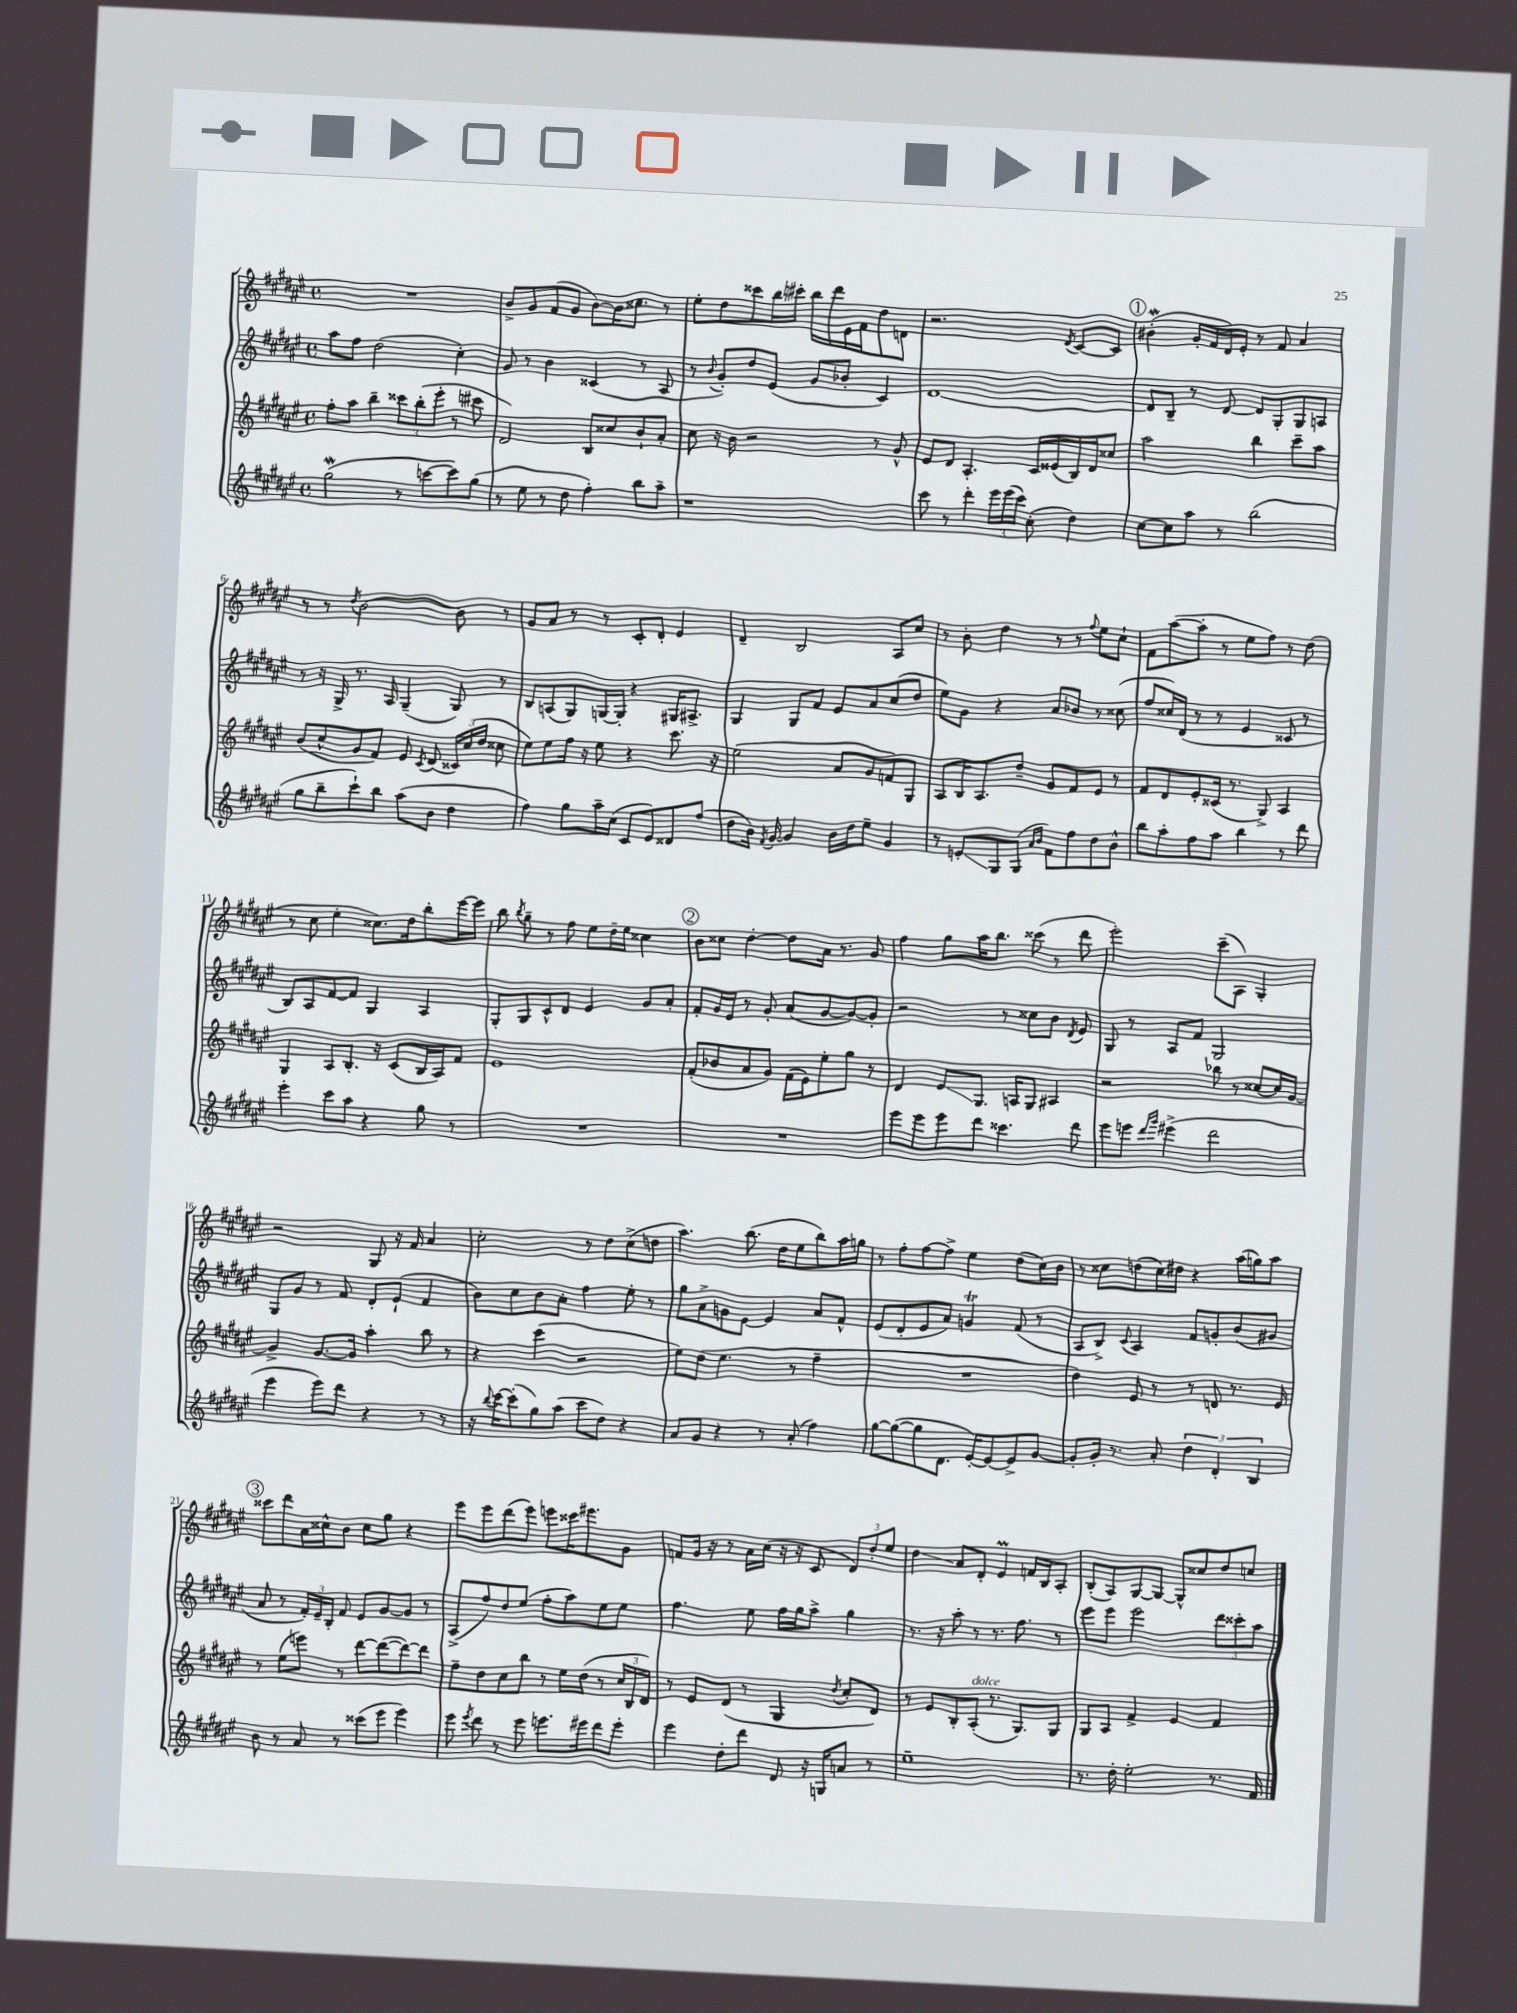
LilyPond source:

<<
\new StaffGroup <<
\new Staff = "s0" {
    \clef treble \key fis \major \defaultTimeSignature \time 4/4
    \autoBeamOff R1 |
    b'8[-> gis'8 fis'8( gis'8] b'8[~) b'16 cisis''8.] r8 |
    eis''8[-. dis''8 cisis'''8 b''16 cis'''16]-. b''16[ dis'''16 eis'16 fis'16 dis''8 d'8] |
    r2. \acciaccatura { dis'8 } cis'8[~ cis'8] |
    \mark \markup { \circle "1" } bis'4-.\mordent( gis'16[-. fis'16 dis'16) eis'16]-. r8 fis'8 ais'4 |
    r8 r8 \acciaccatura { dis''8 } b'2~ b'8 r8 |
    gis'8[ ais'8] r8 r8 cis'8[-. dis'8]-. eis'4 |
    dis'4-- b2 ais8[ cis''8] |
    r8 b'8-. dis''4 r8 r8 \appoggiatura { fis''8 } eis''8[ cis''8]-! |
    fis'8[ ais''8~( ais''8]-. r8 eis''8[ fis''8]) r8 dis''8( |
    r8 cis''8 eis''4-. cisis''8.[) dis''16 b''8-. eis'''16~ eis'''16] |
    b''8 \acciaccatura { b''8 } gis''8-- r8 fis''8 eis''8[ dis''16-- eis''16] cisis''4 |
    \mark \markup { \circle "2" } b'8[ cisis''8] dis''4~-. dis''8[ ais'16] r8. gis'8 |
    fis''4 gis''8[ ais''16 b''8.] cisis'''8( r8 dis'''8 |
    eis'''2-.) cis'''8[--( ais8]) gis4-. |
    r2 gis8 r16 fis'16 ais'4 |
    cis''2-. r8 dis''8[ cis''8->( d''8] |
    ais''4.) b''8.( dis''16[ eis''8 b''8) ais''16 g''16] |
    r8 fis''8[-. fis''8~ fis''8]-> eis''4 dis''8[( cis''16) b'16] |
    r8 cisis''8[ d''8( cisis''16) dis''16] r4 ais''16[( g''16) ais''8] |
    \mark \markup { \circle "3" } cisis'''8[ dis'''8 ais'16 cisis''16-^ b'8] cisis''8[ gis''8] r4 |
    eis'''8[ eis'''8 dis'''8( eis'''8]) e'''8[ cisis'''16 eis'''8. gis'8] |
    f'8[ gis'16] r16 r8 ais'16[ cis''16]( r16 r16 cis'8 \tuplet 3/2 { dis'8[) dis''8-. eis''8] } |
    dis''4\glissando ais'8[ dis'8]-. eis'4\prall f'16[ b16 ais8]-. |
    b8[-.( ais8) gis8~ gis8]~ gis8[-^ cisis''8 dis''8 c''8] \bar "|." |
}
\new Staff = "s1" {
    \clef treble \key fis \major \defaultTimeSignature \time 4/4
    \autoBeamOff ais''8[ fis''8] dis''2( cis''4-.) |
    gis'8 r8 b'4 cisis'4( r8 ais8 |
    r8 \appoggiatura { b'8 } gis'8[-.) dis''8 eis'8]( gis'8[ bes'8]-. cis'4) |
    dis'1~ |
    \mark \markup { \circle "1" } dis'8[ b8]-- r8 dis'8~ dis'8[ gis8-. gis8 a8] |
    r8 r16 gis16-> r8. ais16 gis4--( gis8) r8 |
    b8[ a8( gis8) g16~ g16]-. r4 gis16[ ais8.]-> |
    gis4 gis8[ fis'8] eis'8[ ais'8 cis''8( dis''8] |
    eis''8[) gis'8] r4 ais'8[ bes'8] r8 cisis''8( |
    fis''8[ cisis''16) dis'16]( r8 r8 eis'4 cisis'8 r8 |
    b8[) ais8 fis'8~ fis'8] gis4 ais4 |
    gis8[-. gis8 cis'8-^ dis'8] eis'4 gis'8[ ais'8]-. |
    \mark \markup { \circle "2" } fis'8[-. gis'16 eis'16] r8 gis'8-. ais'8[( gis'8~ gis'8~) gis'8]-. |
    r2 r8 cisis''8[ b'8] \acciaccatura { dis'8 } eis'8 |
    gis8 r8 ais8[ fis'8] gis2 |
    gis8[ gis'8] r8 fis'8 dis'8[-. eis'8]-!( fis'4 |
    b'8[) cis''8 b'8 ais'8]-. fis''4 eis''8-. r8 |
    gis''8[ ais'8-> g'8 eis'8]~ eis'4 ais'8[ fis'8]-^ |
    eis'8[( dis'8-. eis'8 ais'8]) g'4\trill fis'8( r8 |
    ais8[ b8]->) \appoggiatura { cis'8 } ais4 fis'8[ g'8-. b'8( gis'8] |
    \mark \markup { \circle "3" } ais'8 r8 \tuplet 3/2 { fis'16[-.) eis'16-- b16]-. } fis'8 eis'8[ gis'8~ gis'8] r8 |
    ais8[->( fis''8) dis''8 eis''8]( fis''8[-. ais''8) eis''8 eis''8] |
    fis''4. eis''8 fis''16[ gis''16 ais''8]-> gis''4 |
    r8. r16 ais''8-. r8 r8. fis''8. r8 |
    eis'''8[ eis'''8] eis'''2 \tuplet 3/2 { dis'''8[ cisis'''8-. ais''8] } \bar "|." |
}
\new Staff = "s2" {
    \clef treble \key fis \major \defaultTimeSignature \time 4/4
    \autoBeamOff fis''8[-. ais''8] b''4-- \tuplet 3/2 { cisis'''8[ b''8-.( eis'''8]-. } r8 cis'''8 |
    dis'2) b8[ cisis''8 b'8-! ais'8]-. |
    cis''8 r16 b'16 r2 r8 gis'8-^ |
    eis'8[ dis'8] ais4.-. cis'16[ eisis'16( b16) dis'16 cisis''8] |
    \mark \markup { \circle "1" } ais''2 b''4 cis'''8[-- ais''8] |
    b'8[( cis''8-^ gis'8 fis'8]) eis'8 \acciaccatura { cis'8 } dis'8( \tuplet 3/2 { cisis'16[) cis''16( dis''16] } cisis''8 |
    eis''8[) eis''8 fis''16] r16 eis''8 r4 cis'''8. r16 |
    eis''2( ais'8[ gis'8 f'8) gis8] |
    ais8[ b16 ais8. dis''8]-- gis'8[ fis'8 eis'8] r8 |
    fis'8[ dis'8 eis'8-. cisis'16]( r8. gis8->) ais4 |
    gis4 ais8[ b8.]-. r16 cis'8[( b16 ais16) fis'8] |
    eis'1 |
    \mark \markup { \circle "2" } fis'8[-.( bes'8 ais'8 gis'8]) fis'16[( eis'16) eis''8-. gis''8] r8 |
    dis'4 eis'8[\glissando gis8.] a16[ gis8] ais4 |
    r2 bes''8 r8 cisis''8[~ cisis''16 gis'16]~ |
    gis'4-> gis'8.[~ gis'16] ais''4-. b''8 r8 |
    r4 cis'''4( r2 |
    eis''8[) dis''8]( eis''4. r8 fis''4-- |
    R1 |
    dis''4) eis'8 r8 r8 d'8 r8. eis'16 |
    \mark \markup { \circle "3" } r8 eis''8[( e'''8]) r8 dis'''8[~ dis'''8~( dis'''8~) dis'''8] |
    fis''8[-- dis''8 cis''8 b''8] r8 eis''16[ dis''16]( r8 \tuplet 3/2 { cis''16[ b16 dis'16]) } |
    r8 eis'8[ dis'8]( r8 gis4 \acciaccatura { dis''8 } cis''8[-. dis'8]) |
    r8 eis'8[ b8-. ais8]-.^\markup { \italic "dolce" }( r8. gis8.[) gis8] |
    gis8[ ais8] fis'4-> eis'4 fis'4 \bar "|." |
}
\new Staff = "s3" {
    \clef treble \key fis \major \defaultTimeSignature \time 4/4
    \autoBeamOff gis''2\mordent( r8 c'''8[~ c'''8) gis''8]( |
    r8 eis''8 r8 dis''8 fis''4-.) b''8[ ais''8]-- |
    r1 |
    cis'''8 r8 dis'''4-. \tuplet 3/2 { eis'''16[ eis'''16( cis'''16]) } cis''8-.( dis''4) |
    \mark \markup { \circle "1" } cis''8[~ cis''8 ais''8] r8 b''2( |
    gis''8[ b''8-- cis'''8-!) b''8] ais''8[( b'8] dis''4 |
    fis''4) gis''8[ ais''16-- cis''16]( cis'8[ eis'8) disis'8 fis''8]( |
    dis''8[ b'16]) \acciaccatura { fis'8 } gis'16~ gis'4 b'16[ dis''16 eis''8]-- gis'4 |
    r8 e'8[-.\glissando gis8 gis8]( \grace { ais'16[ b'16] } fis'8[) fis''8 dis''8 b'8]-^ |
    b''8[ ais''8-. fis''8 ais''8] b''4 r8 dis'''8 |
    eis'''4-. cis'''8[ ais''8] r4 gis''8 r8 |
    R1 |
    \mark \markup { \circle "2" } R1 |
    eis'''8[ eis'''8 eis'''8 dis'''8] cisis'''4. dis'''8 |
    eis'''8[ e'''8] \grace { dis'''16[ gis'''16] } eis'''4->( dis'''2 |
    eis'''4 eis'''8[) dis'''8] r4 r8 r8 |
    r16 \appoggiatura { b''8 } cis'''16[~ cis'''8-.( gis''8) ais''8]( cis'''8[ dis''8]) r4 |
    ais'8[ gis'8] r4 r8 ais'8-.( fis''4) |
    gis''8[~ gis''8~( gis''8 dis'8.] eis'16[~-.) eis'8~ eis'8-> gis'8]~ |
    gis'8[-. gis'16]-. r8. ais'8-. \tuplet 3/2 { dis''4 dis'4-. b4 } |
    \mark \markup { \circle "3" } b'8 r8 ais'8 r8 cisis'''8[( eis'''8] eis'''4) |
    eis'''8 \acciaccatura { eis'''8 } dis'''8 r8 eis'''8 e'''8.[ eis'''16 dis'''8 eis'''8]-. |
    eis'''4 dis''8[-. dis'''8] dis'8 r16 g16[ a'8] r8 |
    eis''1-- |
    r8. dis''16-. eis''2-. r8. fis'16 \bar "|." |
}
>>
>>
